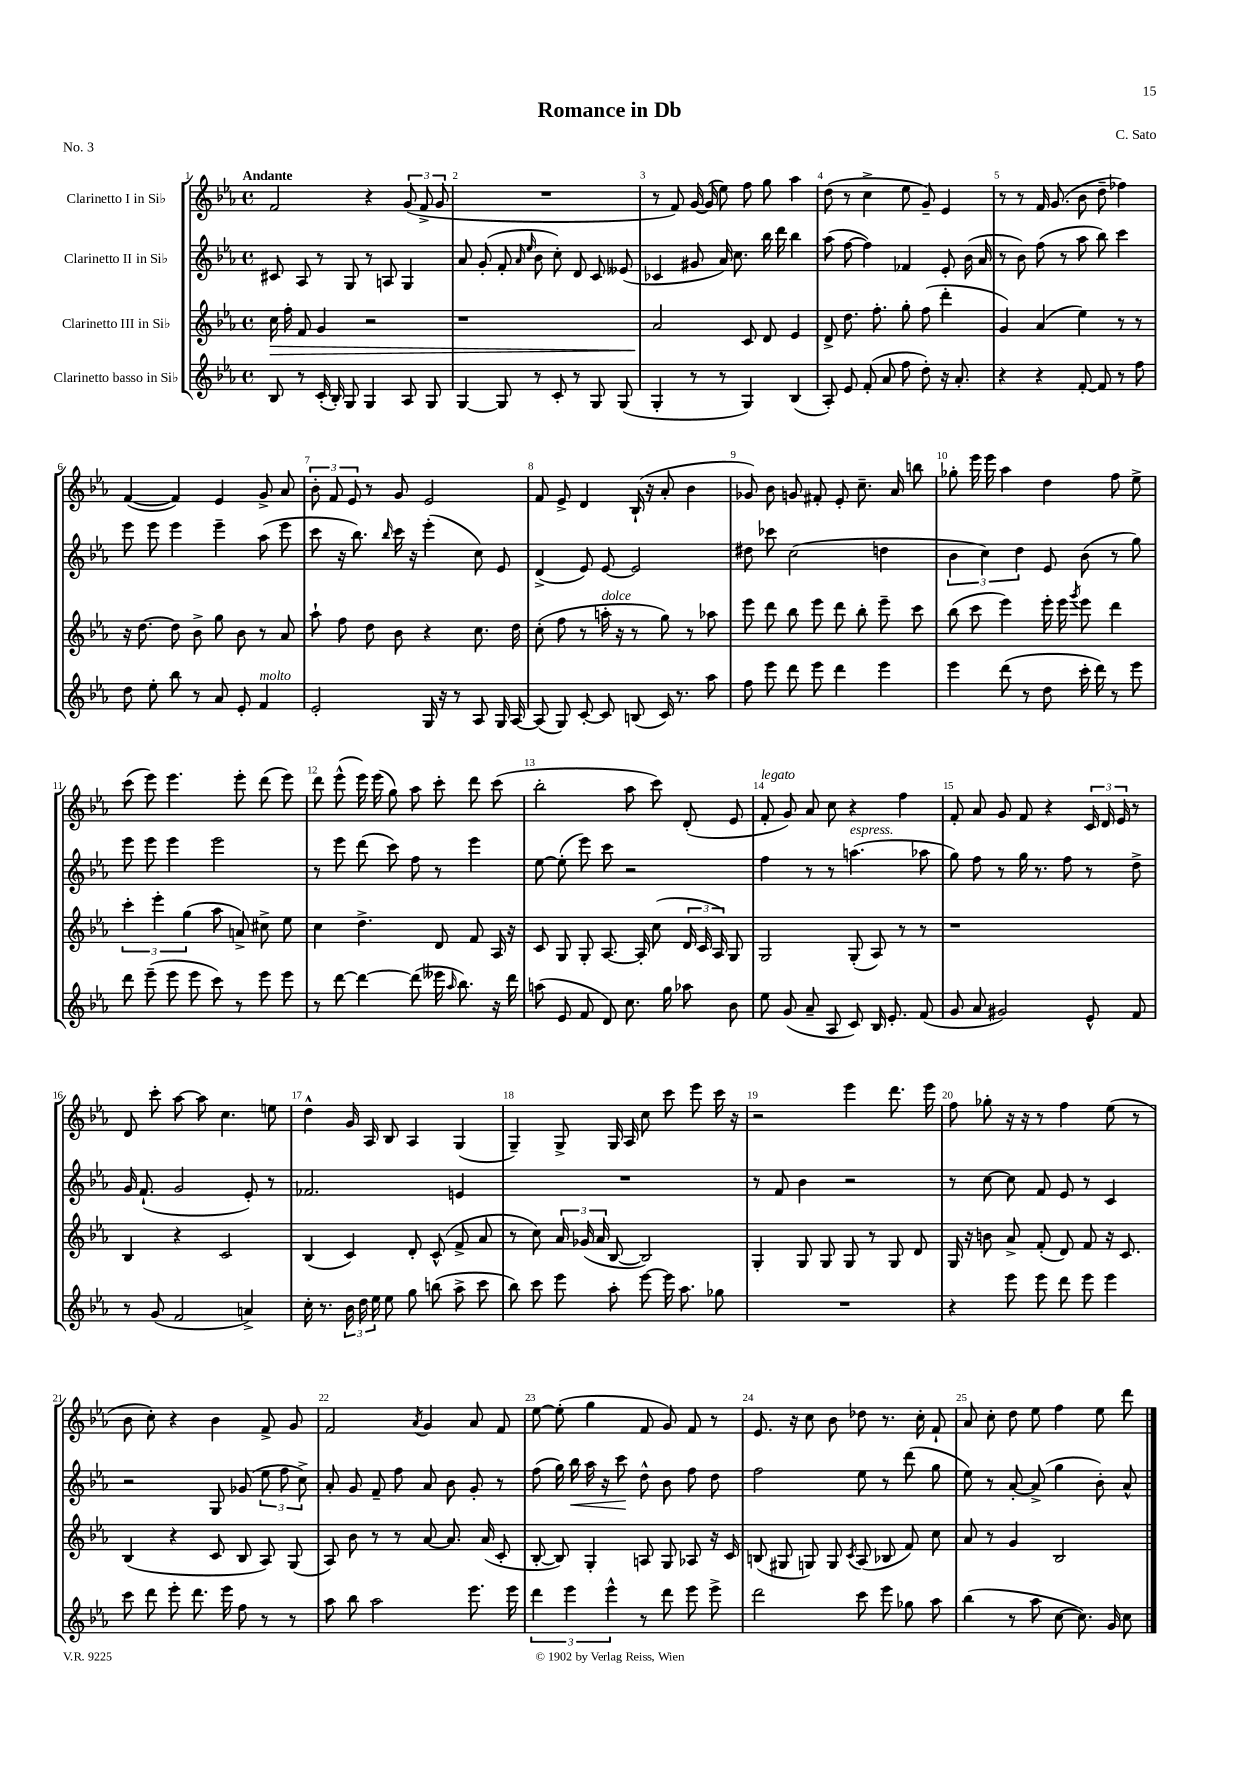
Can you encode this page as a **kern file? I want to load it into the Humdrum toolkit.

**kern	**kern	**kern	**kern
*staff4	*staff3	*staff2	*staff1
*clefG2	*clefG2	*clefG2	*clefG2
*k[b-e-a-]	*k[b-e-a-]	*k[b-e-a-]	*k[b-e-a-]
*M4/4	*M4/4	*M4/4	*M4/4
*met(c)	*met(c)	*met(c)	*met(c)
8B-	16cc	8c#	2f
.	16ff'	.	.
8r	8f	8A-	.
(16c'	4g	8r	.
16B-')	.	.	.
8G	.	8G	.
4G	2r	8r	4r
.	.	8A	.
8A-	.	4G	(12g
.	.	.	12f^
8G	.	.	.
.	.	.	12g
=	=	=	=
[4G	1r	8a-	1r
.	.	(8g'	.
8G]	.	8f'	.
.	.	16qqa-	.
.	.	16qqee-	.
8r	.	8b-	.
8c'	.	8cc')	.
8r	.	8d	.
8G	.	8c	.
(8G	.	(8e--	.
=	=	=	=
4G'	2a-	4c-	8r
.	.	.	8f)
8r	.	8g#	[16g
.	.	.	(16g]
8r	.	16a-)	8ee-)
.	.	8.cc	.
4G)	8c	.	8ff
.	8d	16bb-	8gg
.	.	16ddd	.
(4B-	4e-	4bb-	4aa-
=	=	=	=
8A-')	8d^	(8aa-	(8dd
8e-	8.dd	[8ff	8r
(8f'	.	4ff])	4cc^
.	8.ff'	.	.
8a-	.	.	.
8ff	8gg'	4f-	8ee-
8dd')	(8ff	.	8g~)
16r	4ddd'	8e-'	4e-
8.a-'	.	.	.
.	.	(16b-	.
.	.	16a-	.
=	=	=	=
4r	4g)	8r	8r
.	.	8b-)	8r
4r	(4a-	(8ff	16f
.	.	.	(8.g
.	.	8r	.
[8f'	4ee-)	8aa-	8b-
8f]	.	8bb-)	8dd~
8r	8r	4ccc	4ff-)
8ff	8r	.	.
=	=	=	=
8dd	16r	8eee-	([4f
.	[8.dd	.	.
8ee-'	.	8eee-	.
8bb-	8dd]	4eee-	4f])
8r	8b-^	.	.
8a-	8gg	4eee-~	4e-
8e-'	8b-	.	.
4f	8r	(8aa-	8g^
.	8a-	8eee-	8a-
=	=	=	=
2e-'	8aa-`	8ccc	12b-'
.	.	.	12f
.	8ff	16r	.
.	.	.	12e-
.	.	8.bb-)	.
.	8dd	.	8r
.	.	16qqbb-	.
.	8b-	16ccc	8g
.	.	16r	.
16G	4r	(4eee-'	2e-
16r	.	.	.
8r	.	.	.
8A-	8.cc	8cc)	.
16G	.	8e-	.
[16A-	16dd	.	.
=	=	=	=
(8A-]	(8cc'	(4d^	8f
8G)	8ff	.	8e-^
[8c'	8r	8e-)	4d
8c]	16aa'	[8e-	.
.	16r	.	.
(8B	8r	2e-]	(16B-`
.	.	.	16r
16c)	8gg)	.	8a-'
8.r	.	.	.
.	8r	.	4b-
8aa-	8aa-	.	.
=	=	=	=
8ff	8eee-	8dd#	8g-)
8eee-	8ddd	8ccc-	8b-
8ddd	8bb-	(2cc	8g
8eee-	8eee-	.	8f#'
4ddd	8ddd	.	8e-'
.	8bb-'	.	8.cc~
4eee-	8eee-~	4dd	.
.	.	.	16a-
.	8ccc	.	8bb
=	=	=	=
4eee-	(8bb-	6b-	8gg-'
.	8ccc	.	16eee-
.	.	6cc)	.
.	.	.	16eee-
(8ddd	4eee-)	.	4aa-
.	.	6dd	.
8r	.	.	.
8dd	16eee-'	8e-	4dd
.	16eee-	.	.
.	8qggg	.	.
16ccc'	8eee-	(8b-	.
16ddd)	.	.	.
8r	4ddd	8r	8ff
8eee-	.	8gg)	8ee-^
=	=	=	=
8ddd	6ccc'	8eee-	(8ccc
(8eee-~	.	8eee-	8eee-)
.	6eee-'	.	.
8eee-	.	4eee-	4.eee-
.	(6gg	.	.
8eee-	.	.	.
8ccc)	8aa-	2eee-	.
8r	8a^)	.	8eee-'
8eee-	8cc#^	.	(8ddd
8eee-	8ee-	.	8eee-)
=	=	=	=
8r	4cc	8r	8ddd
[8ddd	.	8eee-	(8eee-^^
4ddd_	4.dd^	(8ddd	16eee-)
.	.	.	(16eee-
.	.	8ccc)	8gg)
(8ddd]	.	8ff	8aa-
16eee--	8d	8r	8ccc'
16qqaa-	.	.	.
8.bb-)	.	.	.
.	8f	4eee-	8ddd
16r	16A-	.	(8ccc
16ddd	16r	.	.
=	=	=	=
(8aa	8c	[8ee-	2bb-'
8e-	8G	(8ee-']	.
8f	8G'	8eee-)	.
8d)	[8.A-	8ccc	.
8.cc	.	2r	8aa-
.	16A-']	.	.
.	(8cc	.	8ccc)
16gg	.	.	.
8aa-	24d	.	(8d'
.	24c	.	.
.	24A-)	.	.
8b-	8G	.	8e-
=	=	=	=
8ee-	2G	4ff	8f'
(8g	.	.	8g)
8a-~	.	8r	8a-
8A-	.	8r	8cc
8c)	(8G'	(4.aa	4r
16B-	8A-)	.	.
8.e-'	.	.	.
.	8r	.	4ff
(8f	8r	8aa-	.
=	=	=	=
8g	1r	8gg)	8f'
8a-	.	8ff	8a-
2g#)	.	8r	8g
.	.	16gg	8f
.	.	8.r	.
.	.	.	4r
.	.	8ff	.
8e-^^	.	8r	24c
.	.	.	24d
.	.	.	24e-
8f	.	8dd^	8r
=	=	=	=
8r	4B-	16g	8d
.	.	(8.f`	.
(8g	.	.	8ccc'
2f	4r	2g	[8aa-
.	.	.	8aa-]
.	2c	.	4.cc
4a^)	.	8e-')	.
.	.	8r	8ee
=	=	=	=
16cc'	(4B-	2.f-	4dd^^
8.r	.	.	.
24b-	4c)	.	16g
24dd	.	.	.
.	.	.	16A-
24ee-	.	.	.
8ee-	.	.	8B-
8gg	8d'	.	4A-
(8bb	(8c^^	.	.
8aa-^	8f^	4e	(4G
8ccc	8a-	.	.
=	=	=	=
8bb-)	8r	1r	4G~)
8ccc	8cc)	.	.
8eee-	24a-	.	8G^
.	(24g-	.	.
.	24a-	.	.
8aa-'	[8B-	.	16G
.	.	.	16A-
[8eee-	2B-])	.	8cc
16eee-]	.	.	8ccc
8.aa-	.	.	.
.	.	.	8eee-
8gg-	.	.	16ccc
.	.	.	16r
=	=	=	=
1r	4G'	8r	2r
.	.	8f	.
.	8G	4b-	.
.	8G	.	.
.	8G	2r	4eee-
.	8r	.	.
.	8G	.	8.ddd
.	8d	.	.
.	.	.	16eee-
=	=	=	=
4r	16G	8r	8ff
.	16r	.	.
.	8b	[8cc	8gg-'
8eee-	8a-^	8cc]	16r
.	.	.	16r
8eee-	(8f'	8f	8r
8ddd	8d)	8e-	4ff
8eee-	8f	8r	.
4eee-	16r	4c	(8ee-
.	8.c	.	.
.	.	.	8r
=	=	=	=
8ccc	(4B-	2r	8b-
8ddd	.	.	8cc')
8eee-'	4r	.	4r
8.ddd	.	.	.
.	8c	8G	4b-
16eee-	.	.	.
8ff	8B-	(8g-	.
8r	8A-)	12ee-	8f^
.	.	12ff	.
8r	(8G	.	8g
.	.	12cc^)	.
=	=	=	=
8aa-	8A-)	8a-'	2f
8bb-	8b-	8g	.
2aa-	8r	8f~	.
.	8r	8ff	.
.	.	.	8qa-
.	[8a-	8a-	4g
.	8.a-]	8b-	.
8.eee-	.	8g'	8a-
.	(16a-	.	.
.	8c'	8r	8f
16eee-	.	.	.
=	=	=	=
6ddd	[8B-'	(8ff	[8ee-
.	8B-])	16gg)	(8ee-']
6eee-	.	.	.
.	.	16bb-	.
.	4G'	16aa-	4gg
.	.	16r	.
6eee-^^	.	.	.
.	.	8ccc	.
8r	8A	8dd^^	8f
8ddd	8G	8b-	8g)
8eee-	8A-	8ff	8f
8eee-^	16r	8dd	8r
.	16c	.	.
=	=	=	=
2ddd	(8B	2ff	8.e-
.	8G#	.	.
.	.	.	16r
.	8G)	.	8cc
.	8G	.	8b-
.	8qc	.	.
8ccc	(8A-	8ee-	8dd-
8eee-	8B-	8r	8.r
8gg-	8f)	(8ddd	.
.	.	.	16cc'
8aa-	8cc	8gg	8f`
=	=	=	=
(4bb-	8a-	8ee-)	8a-
.	8r	8r	8cc'
8r	4g	[8a-'	8dd
8aa-	.	(8a-^]	8ee-
[8cc	2B-	4gg	4ff
8.cc])	.	.	.
.	.	8b-')	8ee-
16g	.	.	.
8cc	.	8a-^^	8ddd
==	==	==	==
*-	*-	*-	*-
